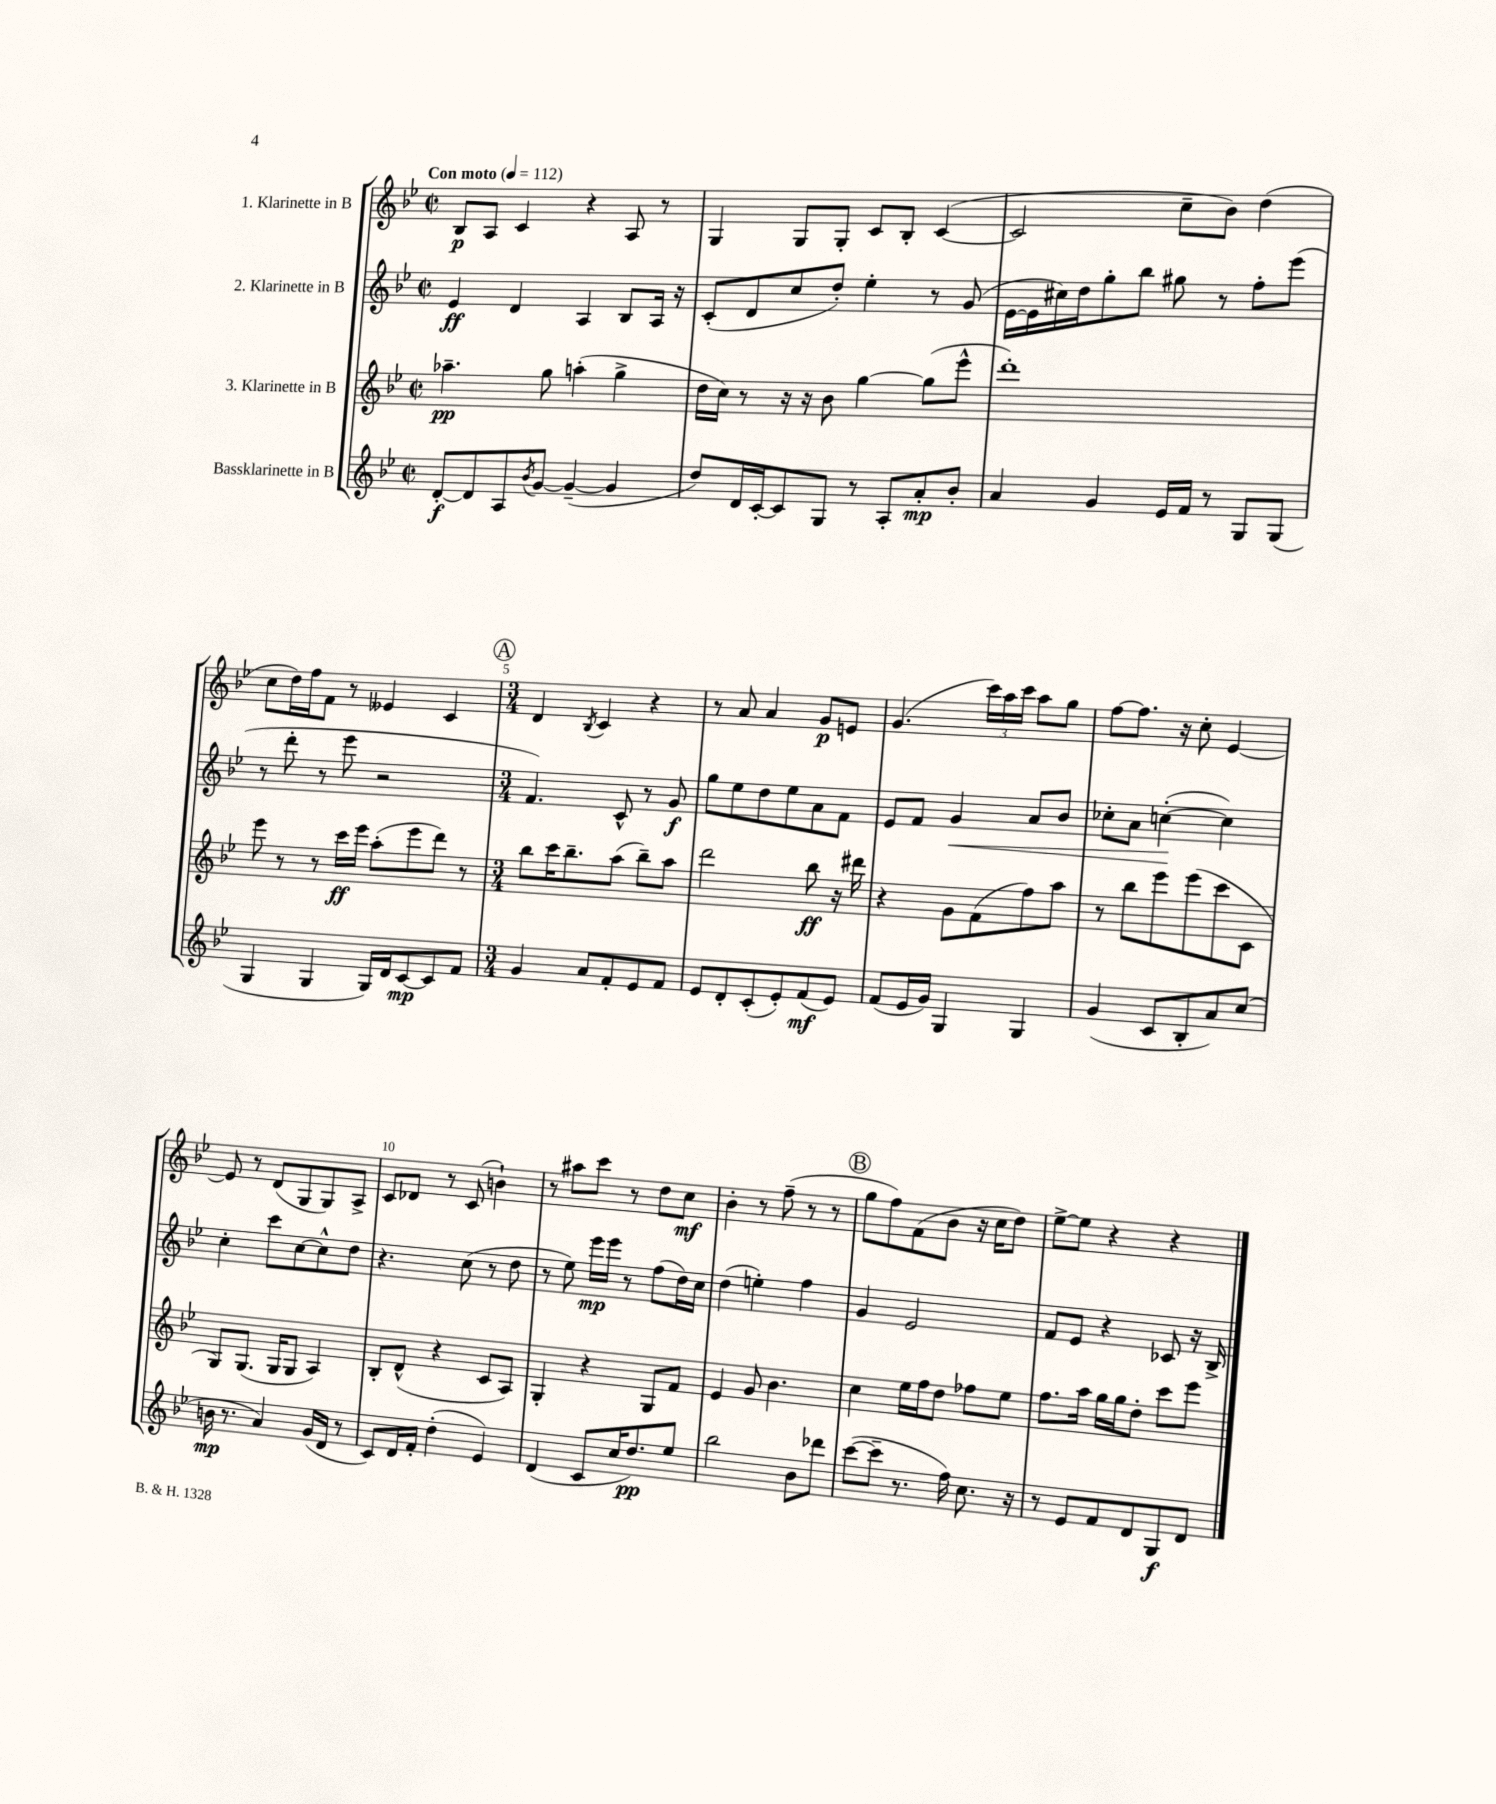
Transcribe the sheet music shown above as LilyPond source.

<<
\new StaffGroup <<
\new Staff = "s0" \with { instrumentName = "1. Klarinette in B" } {
    \clef treble \key bes \major \defaultTimeSignature \time 2/2 \tempo "Con moto" 4 = 112
    bes8\p a8 c'4 r4 a8 r8 |
    g4 g8 g8-. c'8 bes8-. c'4~( |
    c'2 c''8-- bes'8) d''4( |
    c''8 d''16) f''16 f'8 r8 eeses'4 c'4 |
    \mark \markup { \circle "A" } \numericTimeSignature \time 3/4 d'4 \acciaccatura { bes8 } c'4 r4 |
    r8 a'8 a'4 g'8\p e'8 |
    g'4.( \tuplet 3/2 { c'''16) a''16 c'''16 } a''8 g''8 |
    f''8~ f''8. r16 c''8-. ees'4~ |
    ees'8 r8 d'8( g8 g8) a8-> |
    c'8 des'8 r8 c'8( b'4-!) |
    r8 ais''8 c'''8 r8 d''8 c''8\mf |
    bes'4-. r8 f''8--( r8 r8 |
    \mark \markup { \circle "B" } g''8 f''8) f'8( bes'8 r16 c''16 d''8) |
    ees''8~-> ees''8 r4 r4 \bar "|." |
}
\new Staff = "s1" \with { instrumentName = "2. Klarinette in B" } {
    \clef treble \key bes \major \defaultTimeSignature \time 2/2
    ees'4\ff d'4 a4 bes8 a16 r16 |
    c'8-.( d'8 c''8 d''8-.) ees''4-. r8 g'8( |
    ees'16~ ees'16 cis''16) d''16 g''8-. bes''8 gis''8 r8 f''8-. ees'''8( |
    r8 d'''8-. r8 ees'''8 r2 |
    \mark \markup { \circle "A" } \numericTimeSignature \time 3/4 f'4.) c'8-^ r8 g'8\f |
    g''8 ees''8 d''8 ees''8 a'8 f'8 |
    ees'8 f'8 g'4\< a'8 bes'8 |
    ces''8-. a'8 c''4~-.\!( c''4) |
    c''4-. c'''8 c''8~ c''8-^ d''8 |
    r4. c''8( r8 d''8 |
    r8 ees''8) ees'''16\mp ees'''16 r8 f''8( d''16) c''16 |
    d''4( e''4-.) f''4 |
    \mark \markup { \circle "B" } g'4 ees'2 |
    f'8 ees'8 r4 ces'8 r16 bes16-> \bar "|." |
}
\new Staff = "s2" \with { instrumentName = "3. Klarinette in B" } {
    \clef treble \key bes \major \defaultTimeSignature \time 2/2
    aes''4.--\pp g''8 a''4-.( g''4-> |
    d''16 c''16) r8 r16 r16 bes'8 g''4~ g''8( ees'''8-^ |
    d'''1-.) |
    ees'''8 r8 r8 c'''16\ff ees'''16 a''8-.( ees'''8 d'''8) r8 |
    \mark \markup { \circle "A" } \numericTimeSignature \time 3/4 bes''8 c'''16 bes''8.-- a''8( bes''8--) a''8 |
    d'''2 bes''8\ff r16 dis'''16 |
    r4 g'8 f'8( f''8) a''8 |
    r8 bes''8 ees'''8 ees'''8( c'''8 c'8 |
    g8) g8.( g16 g8 a4) |
    bes8-. d'8-^( r4 c'8 a8) |
    g4-. r4 g8 f'8 |
    ees'4 g'8 bes'4. |
    \mark \markup { \circle "B" } c''4 ees''16 f''16 d''8 fes''8 ees''8 |
    f''8. a''16 g''16 g''16 d''8-. c'''8 ees'''8 \bar "|." |
}
\new Staff = "s3" \with { instrumentName = "Bassklarinette in B" } {
    \clef treble \key bes \major \defaultTimeSignature \time 2/2
    d'8~-.\f d'8 a8 \acciaccatura { bes'8 } g'8~ g'4~--( g'4 |
    d''8) d'16 c'16~-. c'8 g8 r8 a8-. a'8-.\mp bes'8-. |
    a'4 g'4 ees'16 f'16 r8 g8 g8( |
    g4 g4 g16) d'16 c'8~\mp c'8 f'8 |
    \mark \markup { \circle "A" } \numericTimeSignature \time 3/4 g'4 a'8 f'8-. ees'8 f'8 |
    ees'8 d'8-. c'8-.( ees'8-.) f'8\mf( ees'8) |
    f'8( ees'16 g'16) g4 g4 |
    g'4( c'8 bes8-. a'8) c''8( |
    b'16\mp r8. a'4) g'16( d'16 r8 |
    c'8) d'16 f'16-. d''4-.( ees'4) |
    d'4( c'8 c''16 d''8.\pp) ees''8 |
    bes''2 bes'8 des'''8 |
    \mark \markup { \circle "B" } c'''8~( c'''8-- r8. f''16) c''8. r16 |
    r8 ees'8 f'8 d'8 g8\f d'8 \bar "|." |
}
>>
>>
\layout { \context { \Score \override BarNumber.break-visibility = ##(#f #t #t) barNumberVisibility = #(every-nth-bar-number-visible 5) } }
